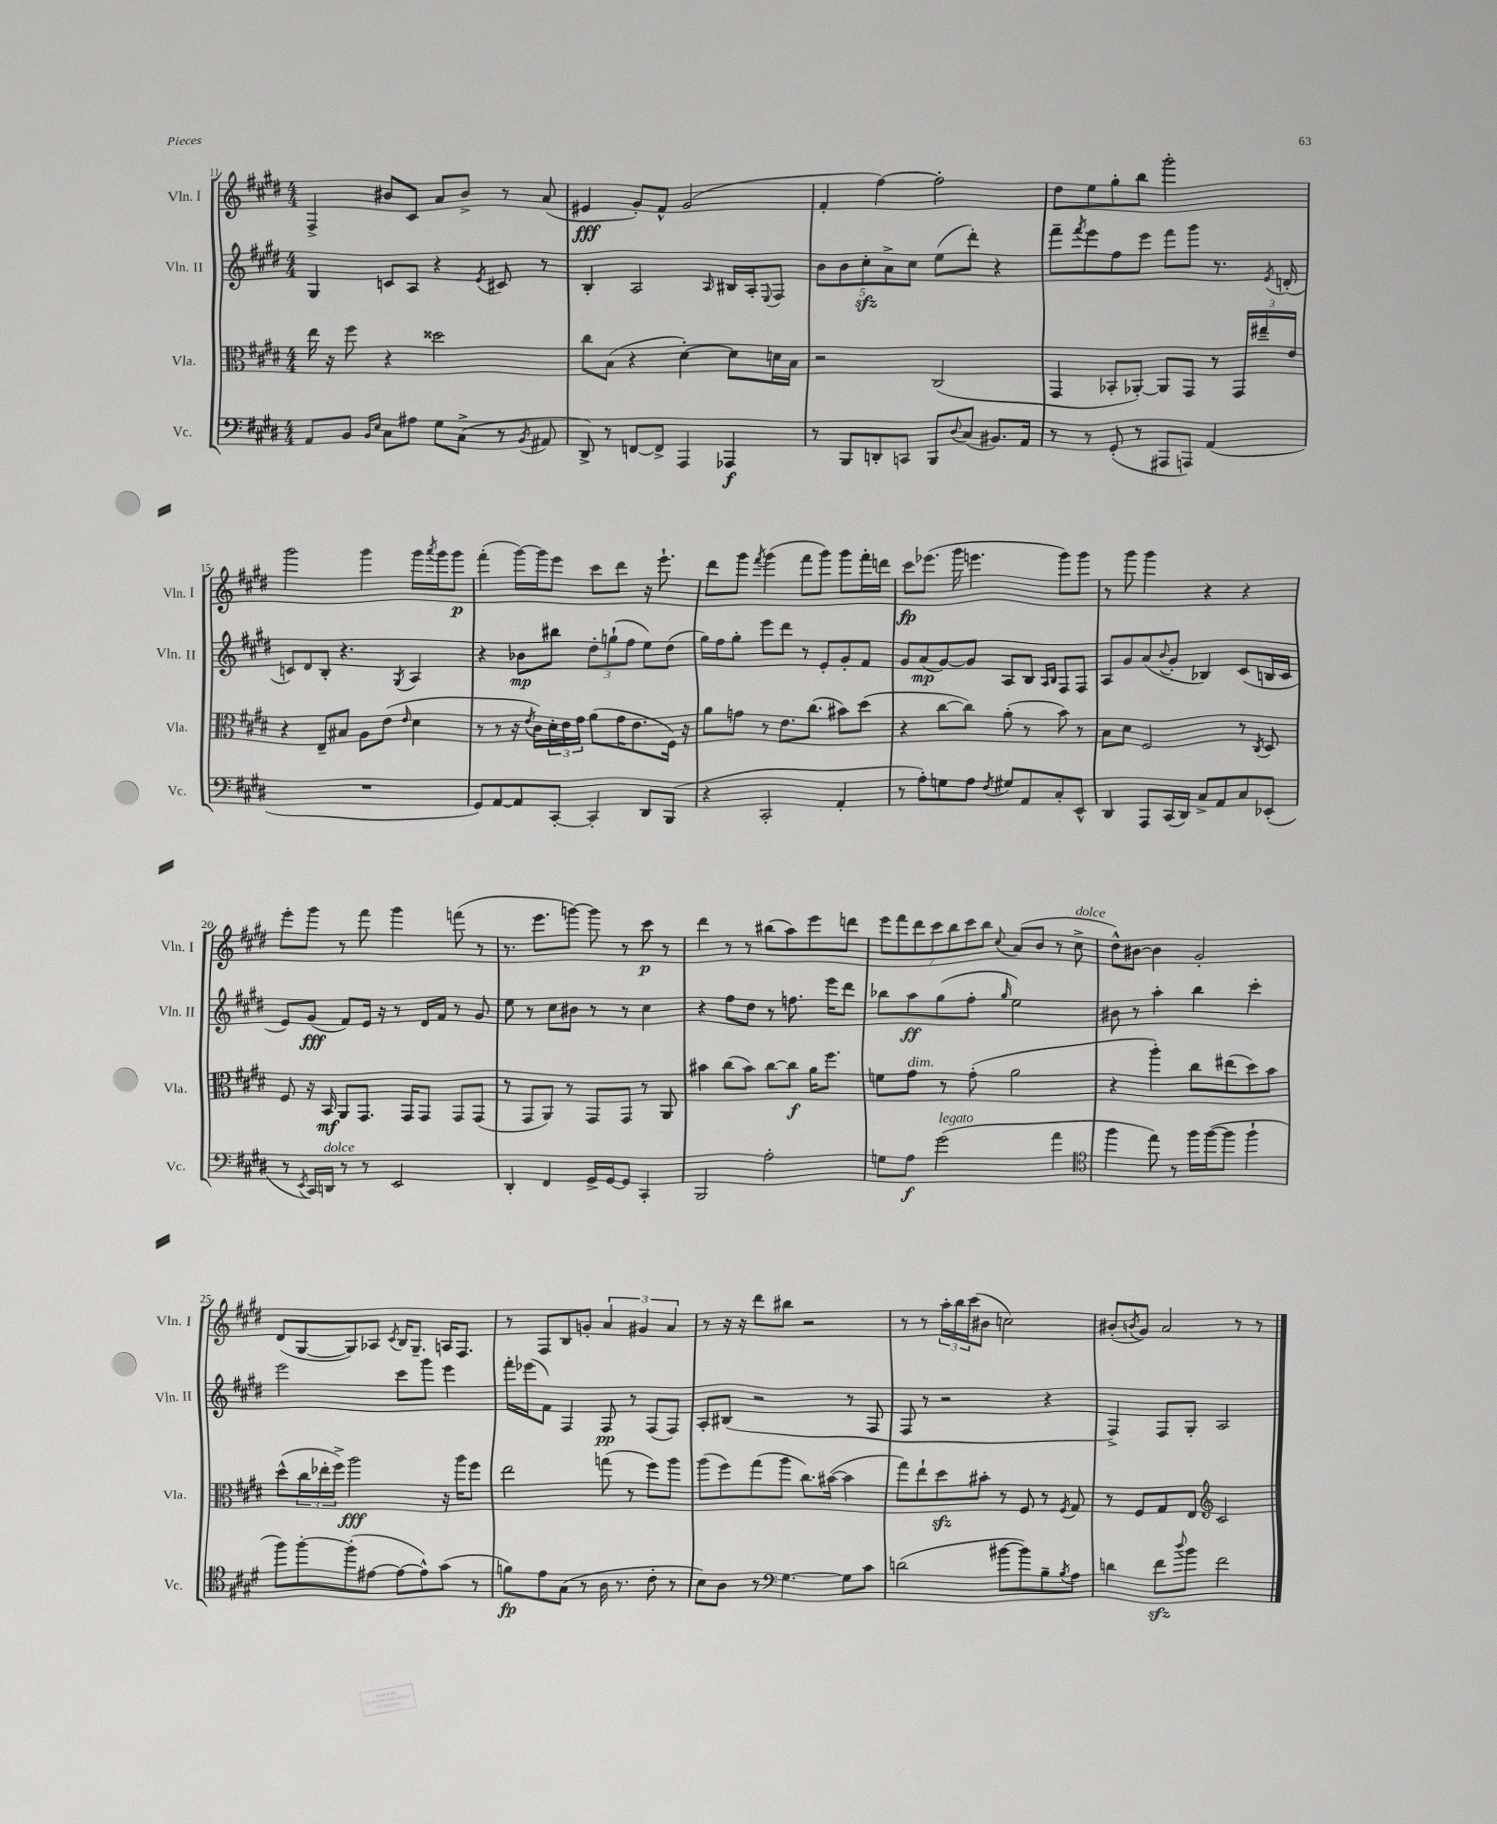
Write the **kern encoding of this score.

**kern	**kern	**kern	**kern
*staff4	*staff3	*staff2	*staff1
*clefF4	*clefC3	*clefG2	*clefG2
*k[f#c#g#d#]	*k[f#c#g#d#]	*k[f#c#g#d#]	*k[f#c#g#d#]
*M4/4	*M4/4	*M4/4	*M4/4
8AA	16ee	4G#	4F#^
.	16r	.	.
8BB	8ff#	.	.
16qqBB	.	.	.
16qqE	.	.	.
8C#	4r	8c	8b#
8A#	.	8A	8c#
8G#	2dd##	4r	8a
(8C#^	.	.	8b#^
.	.	8qe	.
8r	.	8c#	8r
8qBB	.	.	.
8AA#	.	8r	(8a
=	=	=	=
8DD#^)	8cc#	4B'	4e#
8r	(8B	.	.
[8FF	4r	2A	8g#')
8FF^]	.	.	8f#^^
4AAA	[4d#')	.	(2g#
.	.	16qqA	.
4AAA-	8d#]	16B#	.
.	.	16A'	.
.	.	8qqE	.
.	16d	8F#	.
.	16B	.	.
=	=	=	=
8r	2r	10b	4f#'
.	.	10b	.
8BBB	.	.	.
.	.	10cc#'	.
8DD'	.	.	[4ff#)
.	.	10a^	.
8CC	.	.	.
.	.	10cc#	.
8BBB	(2C#	(8ee	2ff#']
8qqD#	.	.	.
(8C#	.	8ddd#')	.
8.BB#)	.	4r	.
16AA	.	.	.
=	=	=	=
8r	4GG#	8fff#~	8dd#
.	.	8qfff#	.
8r	.	8eee	8ee
(8GG#'	8BB-'	8ff#	8gg#'
8r	[8AA-')	8eee	8bb
8AAA#	8AA-]	8fff#	2ggg#'
8AAA)	8GG#	8ggg#	.
(4AA	8r	8.r	.
.	24GG#	.	.
.	24ee#~	.	.
.	.	8qe	.
.	.	(16d'	.
.	24e	.	.
=	=	=	=
1r	4r	8c)	2ggg#
.	.	8d#	.
.	8E~	8B'	.
.	8B#	4.r	.
.	8A	.	4ggg#
.	(8e	.	.
.	16qqe	8qG#	.
.	4d#	4A	16ggg#
.	.	.	8qaaa
.	.	.	16ggg#
.	.	.	8ggg#
=	=	=	=
8GG#)	8r	4r	(4fff#'
[8AA	8r	.	.
8AA]	16r	8b-	[16ggg#)
.	8qe	.	.
.	16c#)	.	16ggg#]
[8CC#'	24d#'	8bb#	8eee
.	24e	.	.
.	24g#	.	.
4CC#']	(8a	12dd#'	8ccc#
.	.	(12gg`	.
.	16g#	.	8ddd#
.	.	12ff#	.
.	8.e	.	.
8DD#	.	8ee)	16r
.	.	.	8.eee`
(8BBB	16F#)	(8dd#	.
.	16r	.	.
=	=	=	=
4r	8a	16gg#)	8ddd#
.	.	16ff#	.
.	8g	8gg#'	8ggg#
.	.	.	8qfff#
2CC#'	8r	8eee	(4ggg#
.	8.e	8ddd#	.
.	.	8r	8fff#
.	(8.cc#	.	.
.	.	8e'	8ggg#)
4AA'	8b#)	8g#'	8ggg#
.	(8dd#	8f#	16fff#'
.	.	.	16ddd
=	=	=	=
8r	4r	8g#	8ccc#
8A')	.	(8a	(8.eee-
8G	[8cc#	[8g#)	.
.	.	.	16ggg#
8A	8cc#])	8g#]	4.eee
8qF#	.	.	.
8G#	(8a'	8A	.
8AA	8r	8B	.
.	.	16qqA	.
.	.	16qqB	.
8C#'	8b)	8F#	8ggg#)
8EE^^	8r	8F#	8ggg#
=	=	=	=
4DD#	8B	8A	8r
.	8d#	8g#	8ggg#
8AAA	2F#	(8a	4ggg#
.	.	8qqb	.
(16CC#	.	8g#'	.
16DD#)	.	.	.
8C#^	.	4B-)	4r
8AA	.	.	.
8C#	8r	(8c#	4r
.	8qC#	.	.
(8EE-'	8D#	16B	.
.	.	16c#	.
=	=	=	=
8r	8F#	8e)	8eee'
8qEE	.	.	.
16CC#)	16r	(8g#	8ggg#
16DD	16BB	.	.
8r	8AA	8f#)	8r
8r	8.GG#	16e	8fff#
.	.	16r	.
2EE	.	8r	4ggg#
.	16GG#	.	.
.	8GG#	16d#	.
.	.	16f#	.
.	8GG#	8r	(8fff
.	(8GG#	8g#	8r
=	=	=	=
4DD#'	8r	8ee	8.r
.	8GG#	8r	.
.	.	.	8.eee
4FF#	8AA)	8cc#	.
.	8r	8b#	[8ggg)
16GG#^	8GG#	8r	8ggg]
[16GG#	.	.	.
8GG#]	8GG#	8r	8r
4CC#'	8r	4cc#	8ccc#
.	8AA	.	8r
=	=	=	=
2BBB	4b#	4r	4ddd#
.	(8cc#	8ff#	8r
.	8b#)	8dd#	8r
2A'	[8cc#	8r	(8bb#
.	8cc#]	8.ff	8aa)
.	16a	.	8eee
.	8.ff#	16eee	.
.	.	8ddd#	8ddd
=	=	=	=
8G	8f	8bb-	14eee
.	.	.	14fff#
8A	8g#	8aa	.
.	.	.	14ddd#
.	.	.	14ccc#
(2g#	8r	(8gg#	.
.	.	.	14bb
.	.	.	14ccc#
.	(8g#'	8ff#'	.
.	.	.	14bb
.	.	16qqgg#	8qqcc#
.	2a	2ee)	(8a
.	.	.	8b
4a	.	.	8r
.	.	.	8cc#^
=	=	=	=
*clefC4	*	*	*
4ff#	4r	8b#	8dd#^^)
.	.	8r	[8b#
8ee)	4aa')	4aa'	4b#]
8r	.	.	.
16ff#	8cc#	4bb	2g#'
([16ff#	.	.	.
8ff#]	(8ee#	.	.
4ff#`	8dd#)	4ccc#'	.
.	8b	.	.
=	=	=	=
8ff#)	(8dd#^^	2eee	(8d#
[8ff#'	24cc#	.	[8G#
.	24ee-'	.	.
.	24ff#^)	.	.
(8ff#']	2aa	.	8G#])
[8e#	.	.	8A-
.	.	.	8qc#
8e#_	.	8ccc#	16B
.	.	.	8.G#~
8e#^^])	.	8ggg#	.
(8g#	16r	4eee	16A
.	16aa	.	8.F#
8r	8ff#	.	.
=	=	=	=
8f)	2ee	16fff#'	8r
.	.	(16eee-	.
8e	.	8f#)	8F#
(8G#	.	4F#	8B
8r	.	.	8g'
16A	(8gg	8F#	6a
8.r	.	.	.
.	8r	8r	.
.	.	.	6g#
8c#'	8ff#)	(8F#	.
.	.	.	6a
8r	8aa	8F#)	.
=	=	=	=
8B)	(8aa	8A'	8r
8A	8ff#)	(8B#	16r
.	.	.	16r
8r	(8gg#	2r	8ddd#
*clefF4	*	*	*
[4.G#	8aa	.	8bb#
.	8.cc#)	.	2r
.	([16b#	.	.
8G#]	4b#]	8r	.
8c#	.	8F#	.
=	=	=	=
(2d	8gg#)	8F#	8r
.	8ee`	8r	8r
.	8dd#	2r	24aa'
.	.	.	24bb
.	.	.	(24ccc#
.	8b#'	.	8b#
[8b#	8r	.	2cc)
8b#])	8F#	.	.
8B~	8r	4r	.
8qB	8qF#	.	.
8A	8G#	.	.
=	=	=	=
4d	8r	4F#^)	(8b#'
.	.	.	8qb
.	8F#	.	8g#)
8f#	8G#	8F#	2a
8qqdd#	.	.	.
8b	8E	8G#'	.
*	*clefG2	*	*
2f#	2c#	2A	.
.	.	.	8r
.	.	.	8r
==	==	==	==
*-	*-	*-	*-
